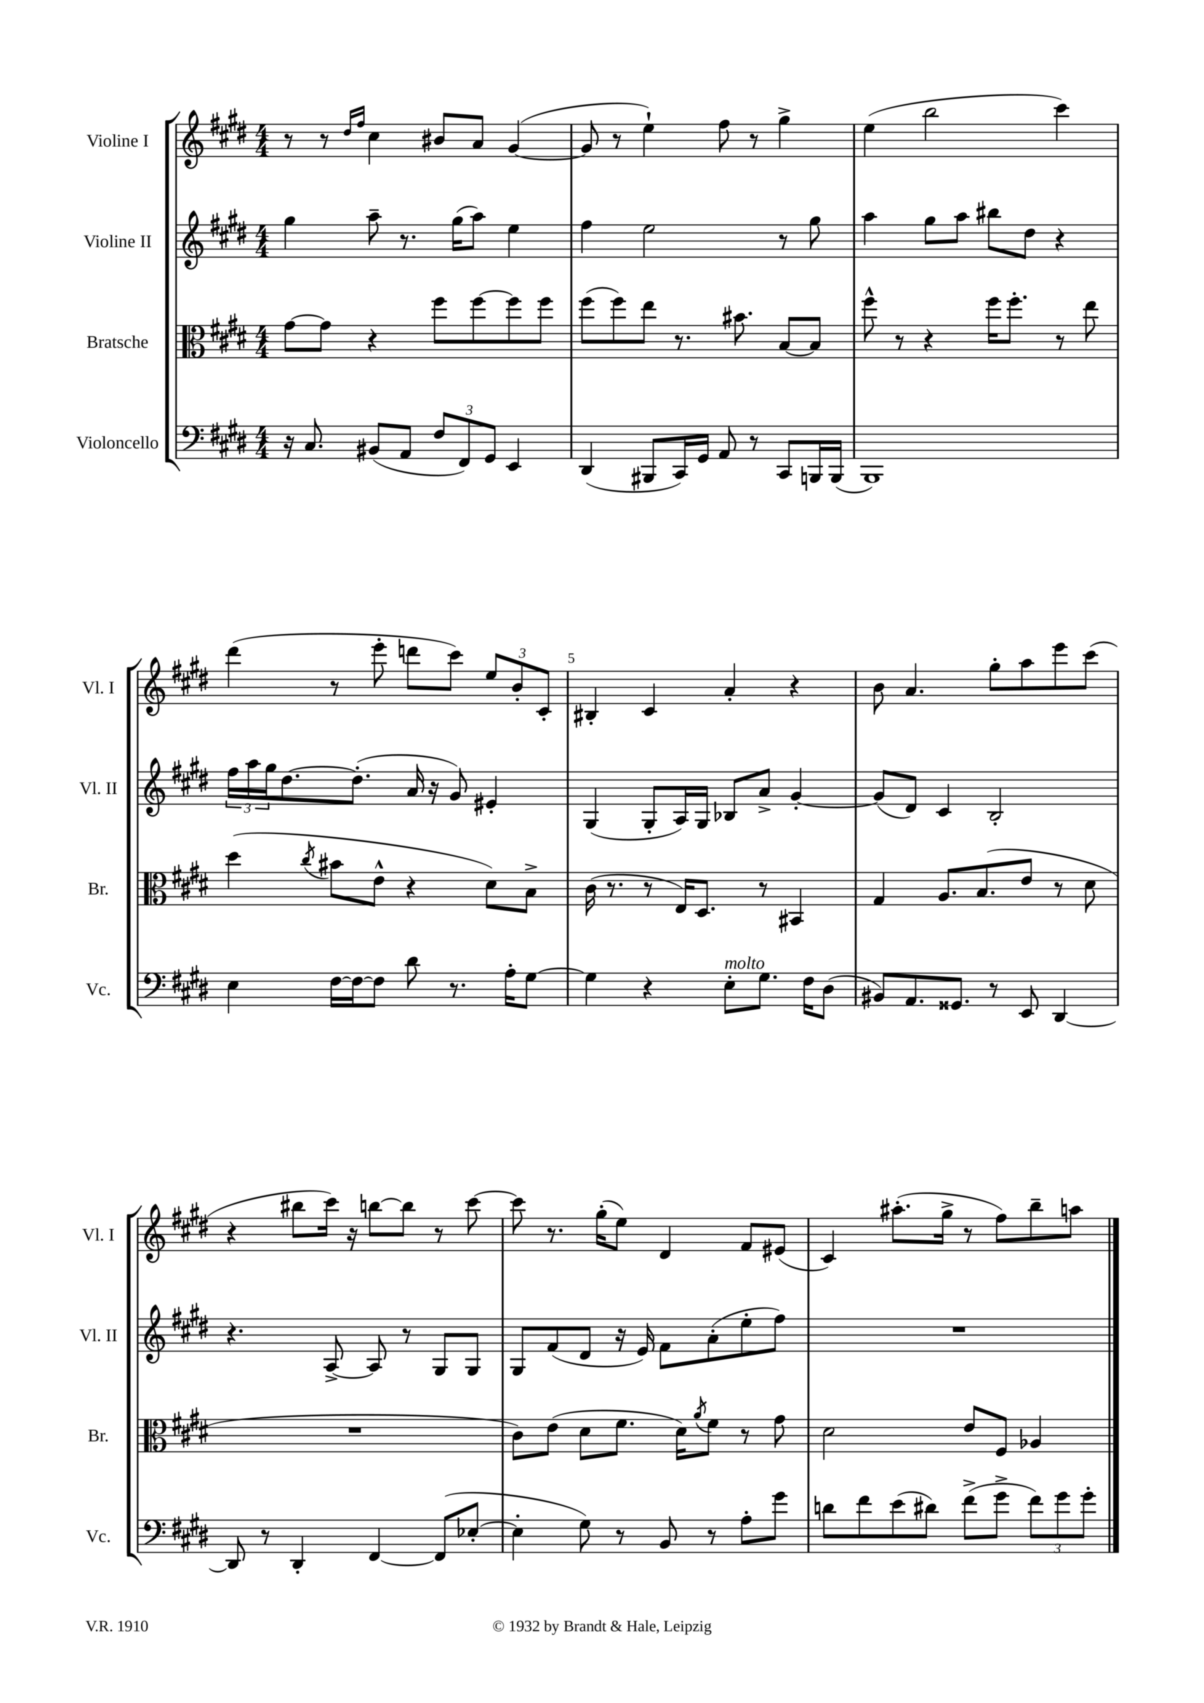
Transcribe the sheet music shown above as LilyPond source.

<<
\new StaffGroup <<
\new Staff = "s0" \with { instrumentName = "Violine I" shortInstrumentName = "Vl. I" } {
    \clef treble \key e \major \numericTimeSignature \time 4/4
    r8 r8 \grace { dis''16 fis''16 } cis''4 bis'8 a'8 gis'4~( |
    gis'8 r8 e''4-!) fis''8 r8 gis''4-> |
    e''4( b''2 cis'''4) |
    dis'''4( r8 e'''8-. d'''8 cis'''8) \tuplet 3/2 { e''8 b'8-. cis'8-. } |
    bis4-. cis'4 a'4-. r4 |
    b'8 a'4. gis''8-. a''8 e'''8 cis'''8( |
    r4 bis''8 cis'''16) r16 b''8~ b''8 r8 cis'''8~ |
    cis'''8 r8. gis''16-.( e''8) dis'4 fis'8 eis'8( |
    cis'4) ais''8.-.( gis''16-> r8 fis''8) b''8-- a''8 \bar "|." |
}
\new Staff = "s1" \with { instrumentName = "Violine II" shortInstrumentName = "Vl. II" } {
    \clef treble \key e \major \numericTimeSignature \time 4/4
    gis''4 a''8-- r8. gis''16( a''8) e''4 |
    fis''4 e''2 r8 gis''8 |
    a''4 gis''8 a''8 bis''8 dis''8 r4 |
    \tuplet 3/2 { fis''16 a''16 gis''16 } dis''8.~ dis''8.-.( a'16 r16 gis'8) eis'4-. |
    gis4( gis8-. a16) gis16 bes8 a'8-> gis'4~-. |
    gis'8( dis'8) cis'4 b2-. |
    r4. a8~-> a8 r8 gis8 gis8 |
    gis8 fis'8( dis'8 r16 e'16) fis'8 a'8-.( e''8-. fis''8) |
    R1 \bar "|." |
}
\new Staff = "s2" \with { instrumentName = "Bratsche" shortInstrumentName = "Br." } {
    \clef alto \key e \major \numericTimeSignature \time 4/4
    gis'8~ gis'8 r4 fis''8 fis''8~ fis''8 fis''8 |
    fis''8( fis''8) e''8 r8. bis'8. b8~ b8 |
    fis''8-^ r8 r4 fis''16 fis''8.-. r8 e''8 |
    dis''4( \acciaccatura { cis''8 } bis'8 e'8-^ r4 dis'8) b8-> |
    cis'16( r8. r8 e16) dis8. r8 bis,4 |
    gis4 a8. b8.( e'8 r8 dis'8 |
    R1 |
    cis'8) e'8( dis'8 fis'8. dis'16) \acciaccatura { a'8 } fis'8 r8 gis'8 |
    dis'2 e'8 fis8 aes4 \bar "|." |
}
\new Staff = "s3" \with { instrumentName = "Violoncello" shortInstrumentName = "Vc." } {
    \clef bass \key e \major \numericTimeSignature \time 4/4
    r16 cis8. bis,8( a,8 \tuplet 3/2 { fis8 fis,8) gis,8 } e,4 |
    dis,4( bis,,8 cis,16) gis,16 a,8 r8 cis,8 b,,16 b,,16( |
    b,,1) |
    e4 fis16~ fis16~ fis8 dis'8 r8. a16-. gis8~ |
    gis4 r4 e8-.^\markup { \italic "molto" } gis8. fis16 dis8( |
    bis,8) a,8. gisis,8. r8 e,8 dis,4~ |
    dis,8 r8 dis,4-. fis,4~ fis,8( ees8~-. |
    ees4-. gis8) r8 b,8 r8 a8-. gis'8 |
    d'8 fis'8 e'8( dis'8) fis'8->( gis'8-> \tuplet 3/2 { fis'8) gis'8 gis'8-. } \bar "|." |
}
>>
>>
\layout { \context { \Score \override BarNumber.break-visibility = ##(#f #t #t) barNumberVisibility = #(every-nth-bar-number-visible 5) } }
